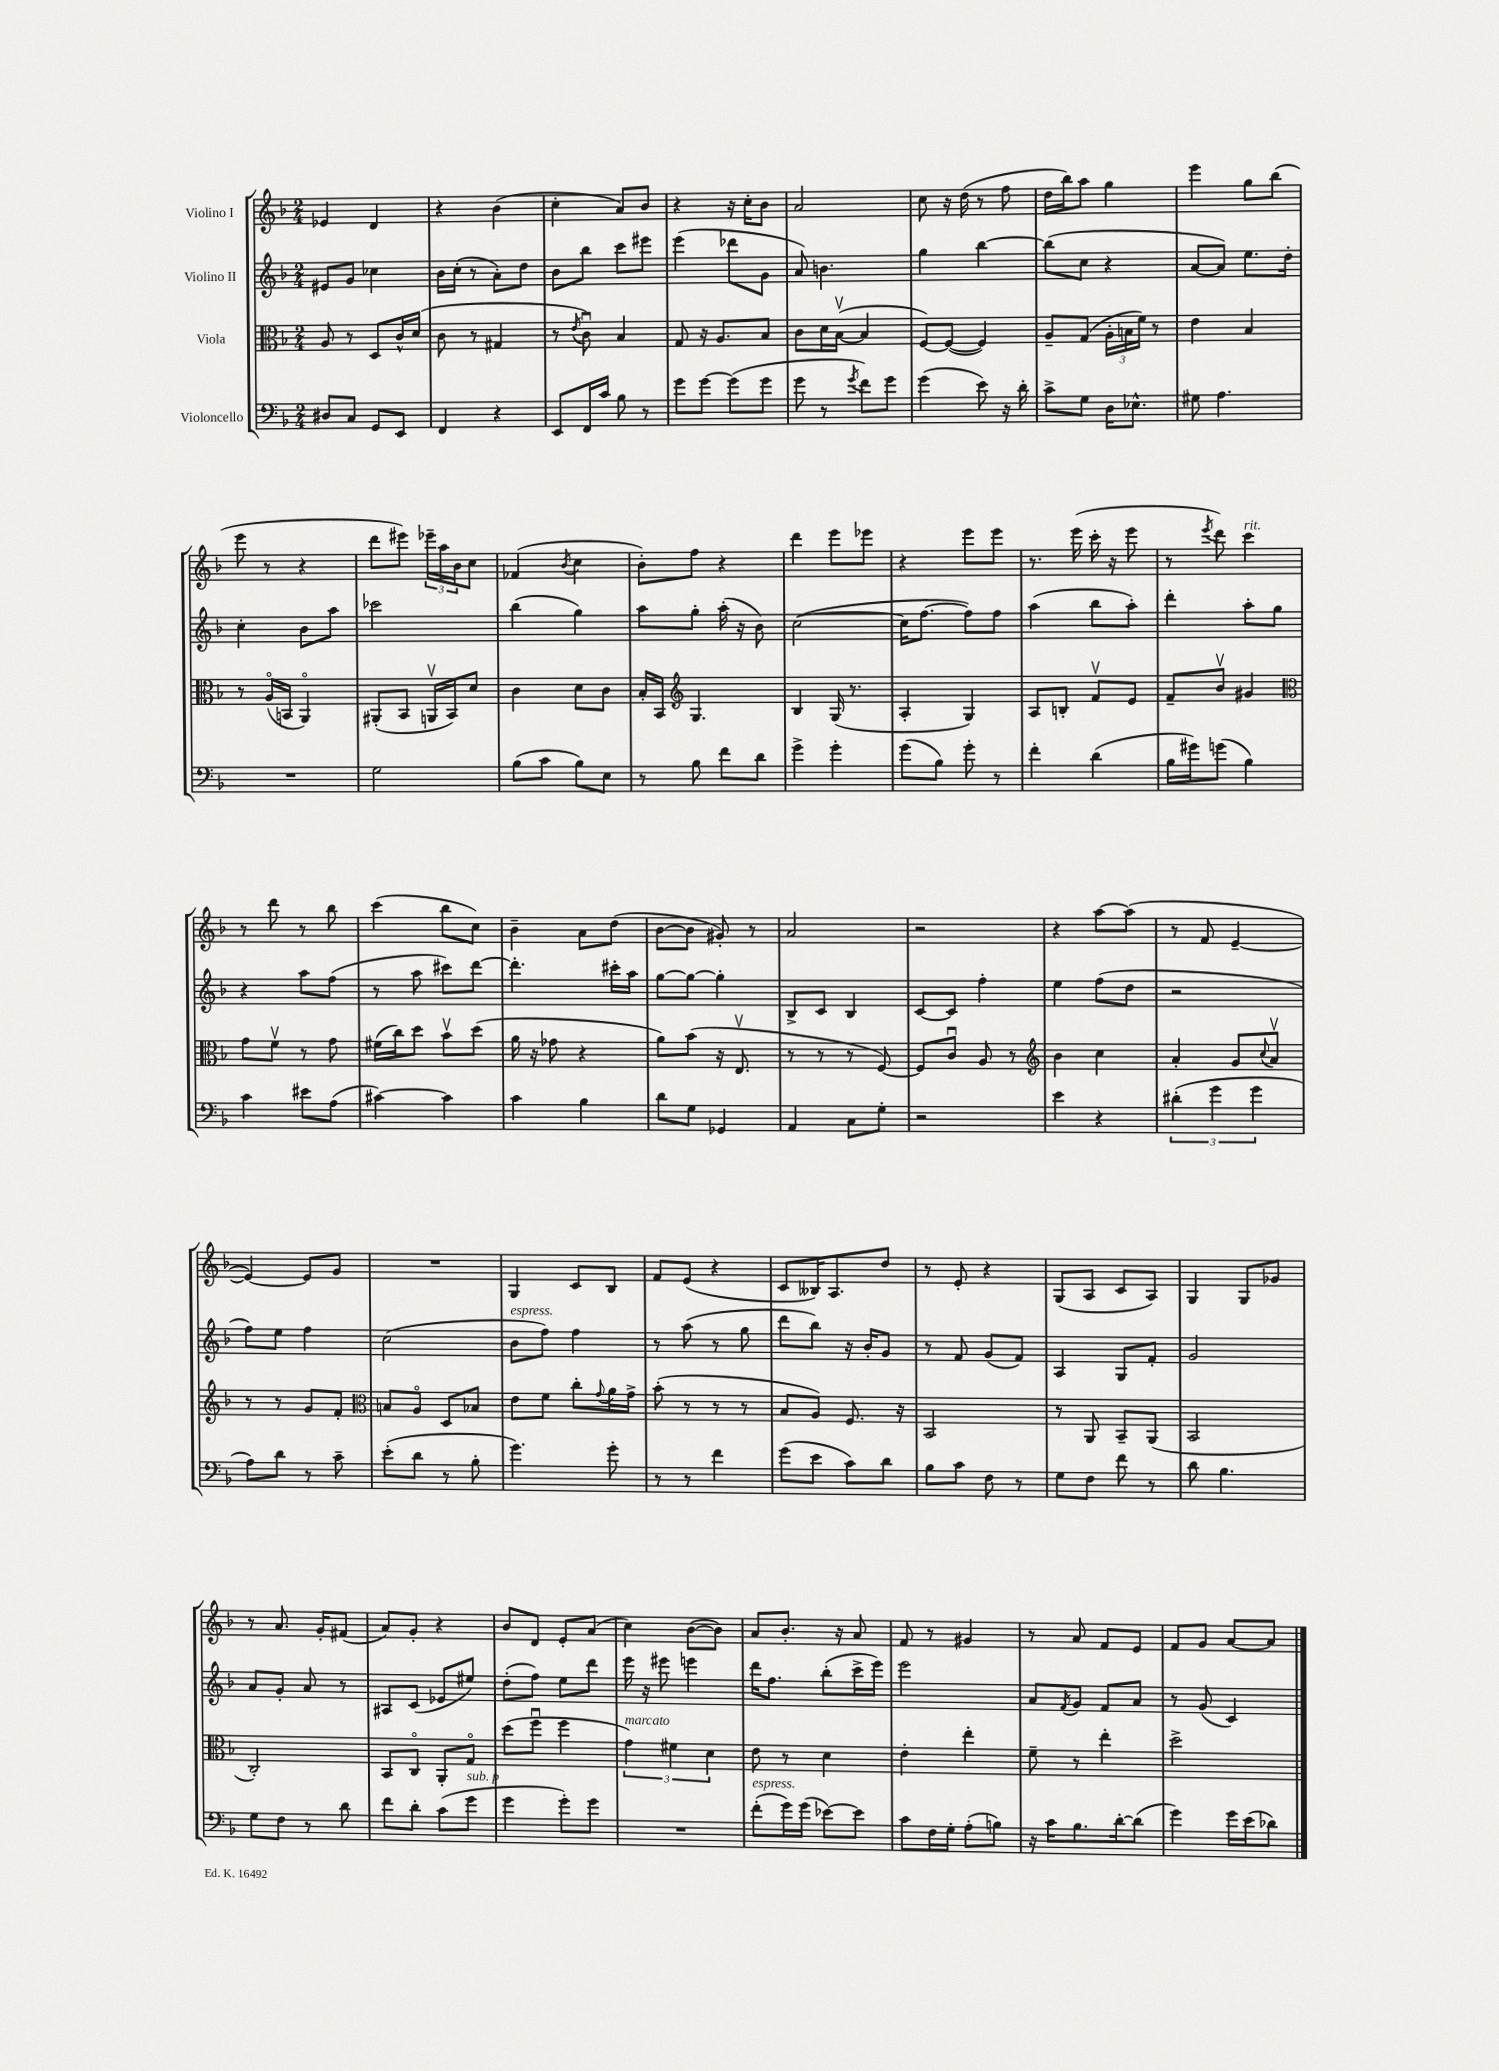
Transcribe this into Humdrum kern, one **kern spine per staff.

**kern	**kern	**kern	**kern
*staff4	*staff3	*staff2	*staff1
*clefF4	*clefC3	*clefG2	*clefG2
*k[b-]	*k[b-]	*k[b-]	*k[b-]
*M2/4	*M2/4	*M2/4	*M2/4
8D#	8A	8e#	4e-
8C	8r	8g	.
8GG	8D	4cc-	4d
8EE	16c^^	.	.
.	(16d	.	.
=	=	=	=
4FF	8c	16b-	4r
.	.	(16cc'	.
.	8r	8r	.
4r	4G#	8a')	(4b-
.	.	8dd	.
=	=	=	=
8EE	8r	8b-	4cc'
.	8qe	.	.
16FF	8cu)	8bb-	.
16c	.	.	.
8B-	4B-	8ccc	8a)
8r	.	8eee#	8b-
=	=	=	=
8g	8G	(4eee	4r
[8g	16r	.	.
.	8.A	.	.
(8g]	.	8ddd-	16r
.	.	.	16cc'
8g	8B-	8g	8b-
=	=	=	=
8g	8c	8a)	2a
8r	16d	4.b	.
.	([16B-v	.	.
8qg	.	.	.
8f)	4B-]	.	.
8g	.	.	.
=	=	=	=
(4g	[8F)	4gg	8cc
.	(8F_	.	16r
.	.	.	(16dd
8e)	4F])	[4bb-	8r
16r	.	.	8ff
16d'	.	.	.
=	=	=	=
8c^	8A~	(8bb-]	16dd
.	.	.	16bb-)
8G	(8G	8cc	8aa
16D	24A'	4r	4gg
.	24B	.	.
8.E-^^	.	.	.
.	24f)	.	.
.	8r	.	.
=	=	=	=
8G#	4e	[8a	4eee
4.A	.	8a])	.
.	4B-	8.ee	8gg
.	.	.	(8bb-
.	.	16dd'	.
=	=	=	=
2r	8r	4cc'	8eee
.	(16Ao	.	8r
.	16BB	.	.
.	4AAo)	8b-	4r
.	.	8aa	.
=	=	=	=
2G	(8AA#'	2ccc-	8ddd
.	8BB-	.	8eee#)
.	16AAv	.	24eee-~
.	.	.	24aa
.	16BB-)	.	.
.	.	.	24b-
.	8d	.	8cc
=	=	=	=
(8B-	4c	(4bb-	(4f-
8c	.	.	.
.	.	.	8qb-
8B-)	8d	4gg)	4cc
8E	8c	.	.
=	=	=	=
8r	16B-'	8aa	8b-')
.	16BB-	.	.
*	*clefG2	*	*
8B-	4.G	8gg'	8ff
8f	.	(16aa'	4r
.	.	16r	.
8d	.	8b-)	.
=	=	=	=
4g^	4B-	([2cc	4ddd
4g'	(16G	.	8eee
.	8.r	.	.
.	.	.	8eee-
=	=	=	=
(8g	4A'	16cc]	4r
.	.	[8.ff	.
8B-)	.	.	.
8g'	4G)	8ff])	8eee
8r	.	8ff	8eee
=	=	=	=
4f'	8A	(4aa	8.r
.	8B'	.	.
.	.	.	(16eee
(4d	8fv	8bb-	16ccc'
.	.	.	16r
.	8e	8aa')	8eee
=	=	=	=
16B-	8f~	4ddd'	8r
16g#)	.	.	.
.	.	.	8qeee
(8g	8b-v	.	8ddd)
4B-)	4g#	8aa'	4ccc
.	.	8gg	.
=	=	=	=
*	*clefC3	*	*
4c	8g	4r	8r
.	8fv	.	8ddd
8e#	8r	8aa	8r
(8A	8g	(8ff	8bb-
=	=	=	=
[4c#)	(16f#	8r	(4ccc
.	16cc)	.	.
.	8dd	8aa	.
4c#]	8b-v	8ccc#)	8bb-
.	(8dd	[8ddd	8cc)
=	=	=	=
4c	16a	4.ddd']	4b-~
.	16r	.	.
.	8g-	.	.
4B-	4r	.	8a
.	.	16ccc#'	(8dd
.	.	16aa	.
=	=	=	=
8d	8a)	[8gg	[8b-
8G	(8b-	8gg_	8b-]
4GG-	16r	4gg']	8g#')
.	8.Ev	.	.
.	.	.	8r
=	=	=	=
4AA	8r	8B-^	2a
.	8r	8c	.
8C	8r	4B-	.
8G'	[8F)	.	.
=	=	=	=
2r	8F]	[8c	2r
.	8cu	8c]	.
.	8A	4ff'	.
.	8r	.	.
=	=	=	=
*	*clefG2	*	*
4e	4b-	4ee	4r
4r	4cc	(8ff	[8aa
.	.	8dd	(8aa]
=	=	=	=
(6d#'	4a'	2r	8r
.	.	.	8f
6g	.	.	.
.	8g	.	[4e~
6g	.	.	.
.	8qqcc	.	.
.	8av	.	.
=	=	=	=
8A)	8r	8ff)	4e_)
8d	8r	8ee	.
8r	8g	4ff	8e]
8c~	8f'	.	8g
=	=	=	=
*	*clefC3	*	*
(8e'	8B	(2cc	2r
8d	8Ao	.	.
8r	8D	.	.
8B-'	8B-	.	.
=	=	=	=
4.g)	8e	8b-	4G
.	8f	8ff)	.
.	8cc'	4ff	8c
.	8qqg	.	.
8g'	16a	.	8B-
.	16g^	.	.
=	=	=	=
8r	(8b-'	8r	8f
8r	8r	(8aa	(8e
4f	8r	8r	4r
.	8r	8gg	.
=	=	=	=
(8g	8B-	8ddd	8c
8e	8A)	8bb-)	16B--)
.	.	.	8.A
8c)	8.F	16r	.
.	.	16b-'	.
8d	.	8g	8dd
.	16r	.	.
=	=	=	=
8B-	2BB-	8r	8r
8c	.	8f	8e'
8F	.	(8g	4r
8r	.	8f)	.
=	=	=	=
8G	8r	4A	(8G
8F	8AA	.	8A
8f	8BB-~	8G	8c
8r	(8AA	8f'	8A)
=	=	=	=
8d	2BB-	2g	4G
4.B-	.	.	.
.	.	.	8G
.	.	.	8g-
=	=	=	=
8G	2C')	8a	8r
8F	.	8g'	8.a
8r	.	8a	.
.	.	.	16g'
8d	.	8r	(8f#
=	=	=	=
8f	8BB-	8A#	8a)
8d'	8Co	(8c	8g'
(8c	8AA'	8e-	4r
8g	8Go	8ee#)	.
=	=	=	=
4g	(8dd	(8dd'	8b-
.	8ffu	8ff)	8d
8g')	4ff	8ee	8e'
8g	.	8ddd	(8a
=	=	=	=
2r	6g)	16eee	4cc)
.	.	16r	.
.	.	8eee#	.
.	6f#	.	.
.	.	4eee	([8b-
.	6d	.	.
.	.	.	8b-])
=	=	=	=
(8f'	8e	16ddd	8a
.	.	8.ff	.
16g)	8r	.	8.b-'
(16g	.	.	.
[8e-)	4d	(8bb-'	.
.	.	.	16r
8e-]	.	16ccc^	8a
.	.	16eee)	.
=	=	=	=
8c	4e'	2eee	8f
16F	.	.	8r
16G'	.	.	.
(8A'	4ee'	.	4g#
8B)	.	.	.
=	=	=	=
16r	8f~	8a	8r
16c	.	.	.
.	.	8qf	.
8.B-	8r	8g	8a
.	4ee'	8f	8f
[16d'	.	.	.
(8d]	.	8a	8e
=	=	=	=
4g)	2dd^	8r	8f
.	.	(8g	8g
16g	.	4c)	[8a
(16e	.	.	.
8d-)	.	.	8a]
==	==	==	==
*-	*-	*-	*-
